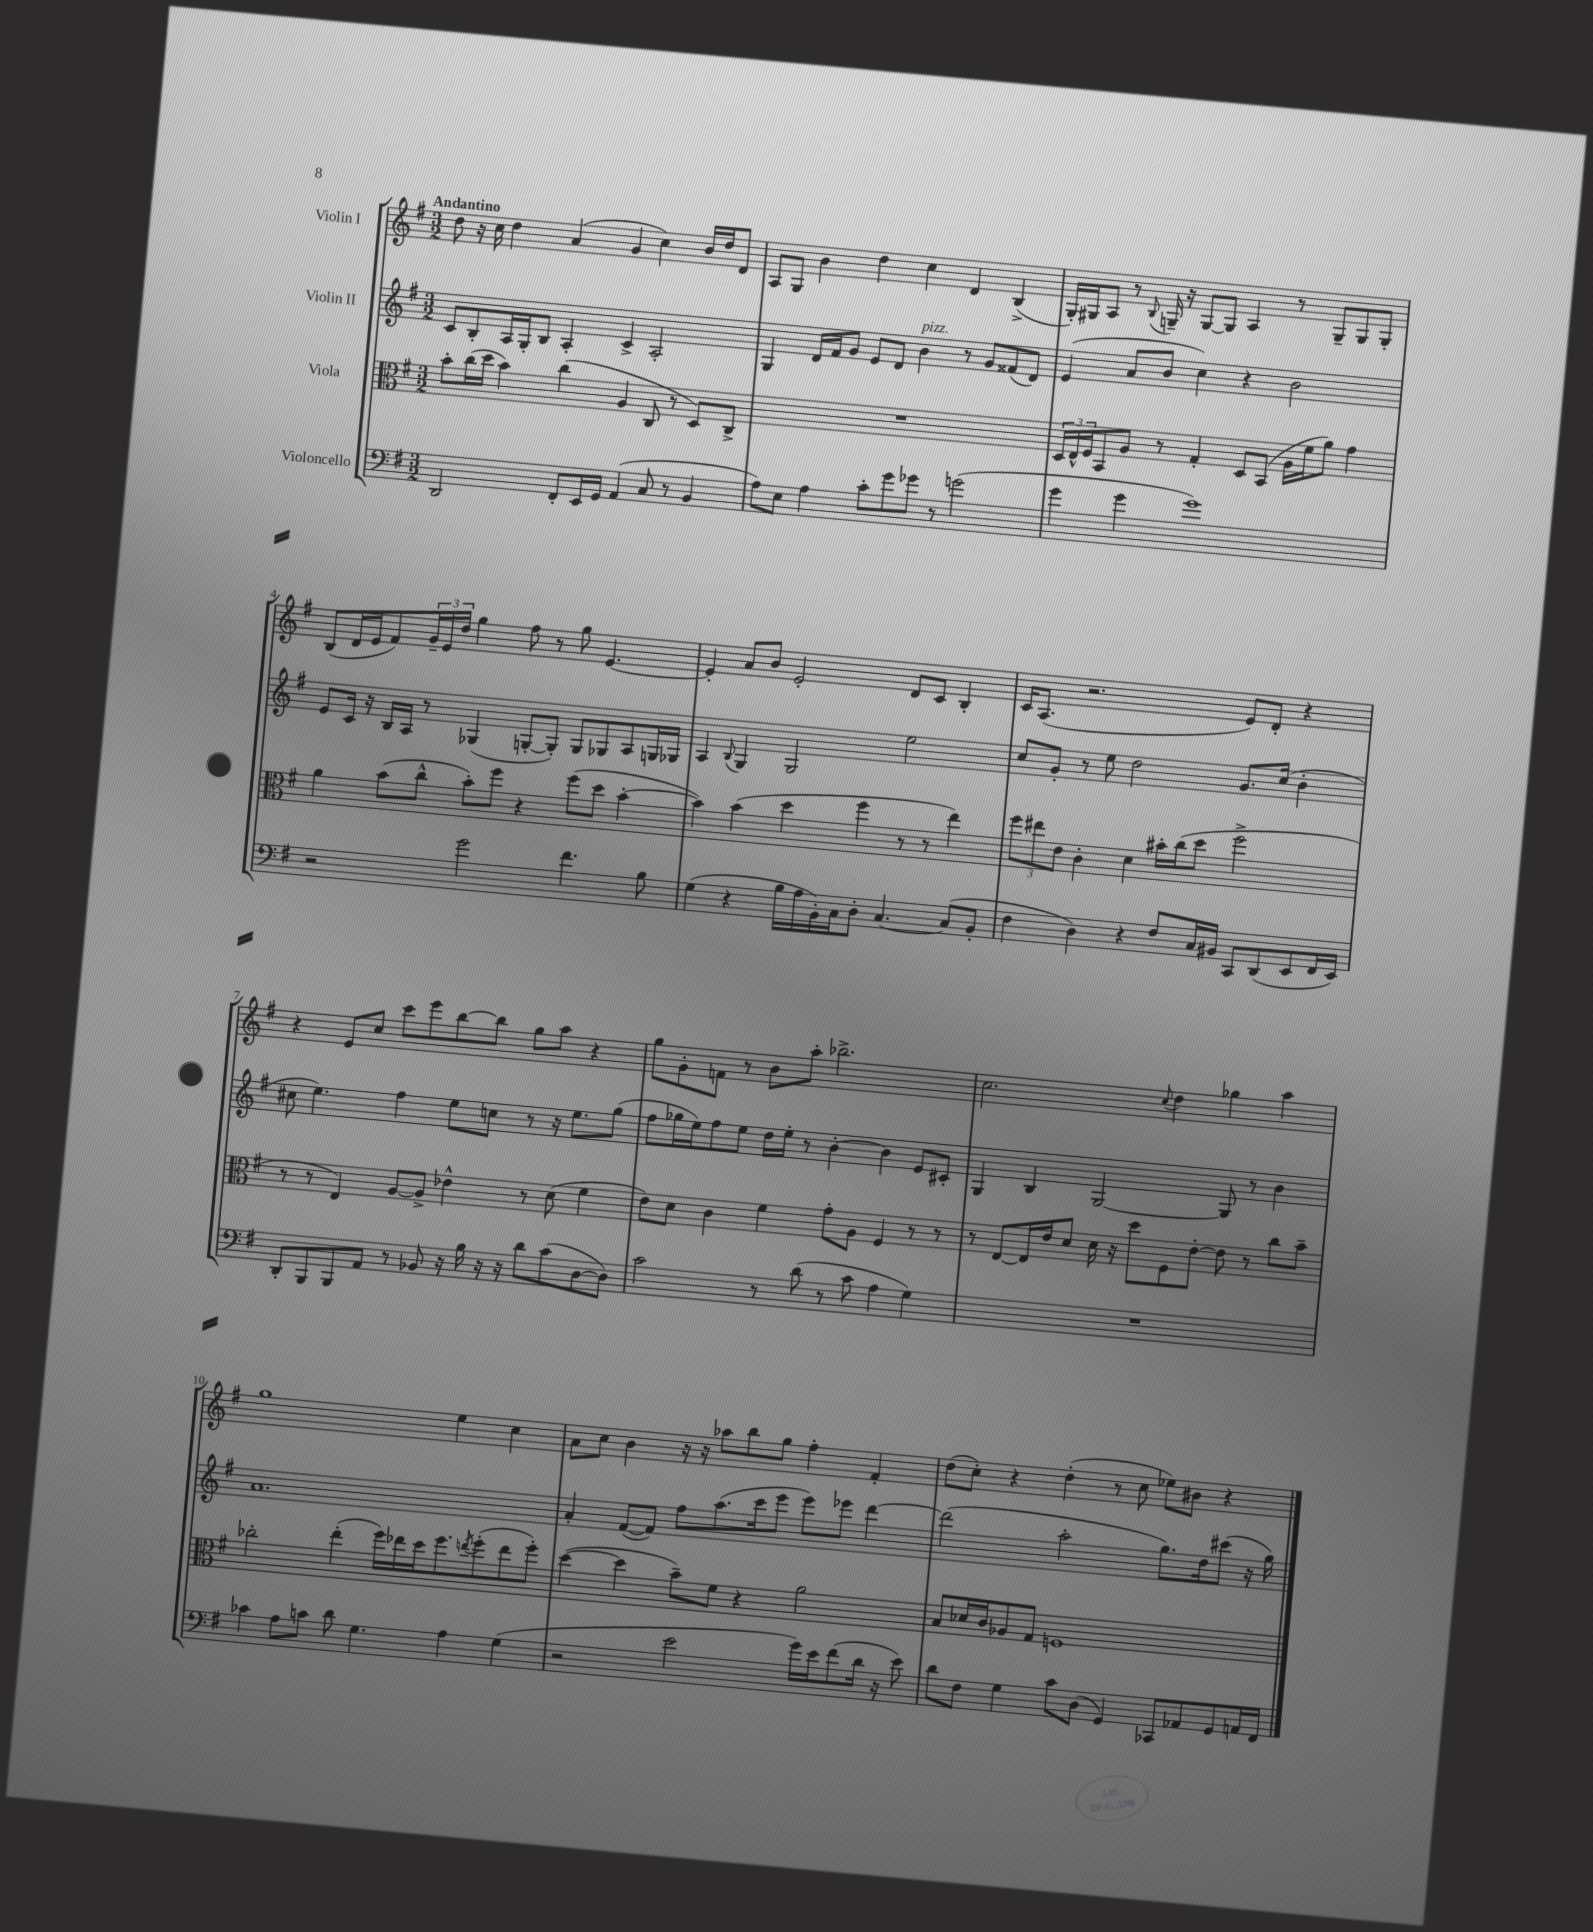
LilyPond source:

<<
\new StaffGroup <<
\new Staff = "s0" \with { instrumentName = "Violin I" } {
    \clef treble \key g \major \numericTimeSignature \time 3/2 \tempo "Andantino"
    d''8 r16 c''16 d''4 a'4( g'4 c''4) b'16 d''16 d'8 |
    a8 g8 b'4 d''4 c''4 d'4 b4->( |
    g16-.) gis16 a8 r8 \appoggiatura { b8 } g16-- r16 g8~ g8 a4 r8 g8-- g8 g8-. |
    b8( d'16 e'16 fis'8) \tuplet 3/2 { g'16-- e'16 d''16 } g''4 fis''8 r8 g''8 e'4.~ |
    e'4-. a'8 b'8 e'2-. d'8 c'8 b4-. |
    c'16 a8.( r2. e'8) d'8-. r4 |
    r4 e'8 c''8 c'''8 e'''8 b''8~ b''8 g''8 a''8 r4 |
    g''8 g'8-. f'8 r8 b'8 a''8-. bes''2.-> |
    c''2. \appoggiatura { c''8 } d''4 ges''4 a''4 |
    g''1 e''4 c''4 |
    a'8 c''8 b'4 r16 r16 aes''8 b''8 g''8 fis''4-. fis'4-. |
    d''8( c''8-.) r4 d''4-.( r8 c''8 ees''8) bis'8 r4 \bar "|." |
}
\new Staff = "s1" \with { instrumentName = "Violin II" } {
    \clef treble \key g \major \numericTimeSignature \time 3/2
    c'8 b8-. a16 g16-. b8 a4-. c'4-> a2-. |
    g4 d'16 fis'16 g'8 e'8 d'8 b'4^\markup { \italic "pizz." } r8 g'8 fisis'8( d'8) |
    e'4( a'8 b'8 c''4) r4 b'2 |
    e'8 c'16 r16 b16 a16 r8 ges4( g8~-. g8-.) g8 ges8 a8 g16 ges16 |
    a4 \appoggiatura { b8 } g4 g2 e''2 |
    c''8 g'8-. r8 e''8 d''2 g'8. c''16( b'4-. |
    cis''8 e''4.) fis''4 e''8 c''8 r8 r16 e''8. g''8( |
    fis''8 ges''16 e''16) fis''8 e''8 d''16 e''16-. r8 b'4~-. b'4 e'8 cis'8-. |
    g4 b4 g2~ g8 r8 b'4 |
    a'1. |
    a'4-. fis'8~( fis'8) fis''8 a''8.( c'''16 e'''8 e'''8) ees'''8 d'''4~ |
    d'''2( a''2-. g''8.) d''16 cis'''8( r16 g''16) \bar "|." |
}
\new Staff = "s2" \with { instrumentName = "Viola" } {
    \clef alto \key g \major \numericTimeSignature \time 3/2
    b'8-. c''16( d''16 b'4) c''4( a4 c8 r8 d8) c8-> |
    R1. |
    \tuplet 3/2 { d16 e16-^ fis16 } b,8 a8 r8 g4-. d8 b,8( a16 fis'16 a'8) g'4 |
    a'4 b'8( c''8-^ b'8-.) fis''8 r4 fis''8( d''8 b'4~-. |
    b'4) b'4( d''4 fis''4 r8 r8 e''4) |
    \tuplet 3/2 { fis''8 eis''8 e'8 } c'4-. d'4 bis'16-. c''16( d''8 fis''2-> |
    r8 r8 e4) a8~ a8-> ees'4-^ r8 d'8( fis'4 |
    e'8) d'8 c'4 fis'4 g'8-. a8 fis4 r8 r8 |
    r8 e8~ e16 e'16 d'8 d'16 r16 d''8 fis8 e'8~-. e'8 r8 c''8 b'8-- |
    ces''2-. e''4-.( fis''16) ees''16 d''16 fis''8. \acciaccatura { e''8 } fis''8-.( e''8 fis''8-.) |
    d''4~( d''4 b'8--) fis'8 r4 a'2 |
    b8 des'16 c'16 aes8 g8 f1 \bar "|." |
}
\new Staff = "s3" \with { instrumentName = "Violoncello" } {
    \clef bass \key g \major \numericTimeSignature \time 3/2
    d,2 fis,8-. e,16 g,16 a,4( c8 r8 b,4 |
    a8) e8 a4 c'8-. g'8 ges'8 r8 g'2( |
    g'4 g'4 g'1) |
    r2 g'2 fis'4. b8 |
    g4( r4 b16 a16 b,16-.) c16 d8-. c4.~ c8( b,8-. |
    fis4 d4) r4 fis8 c16 bis,16 c,8 d,8( e,8 fis,16 e,16) |
    d,8-. b,,8 b,,8 a,8 r8 bes,8 r16 b16 r16 r16 d'8 c'8( d8~ d8) |
    c'2 r8 d'8( r8 c'8 a4 g4) |
    R1. |
    ces'4 a8 c'8 d'8 g4. a4 g4( |
    r2 e'2 g'16) e'16 fis'8( d'16 r16 e'8) |
    d'8 fis8 g4 c'8 d8( g,4) ces,8 aes,8 g,8 a,16 fis,16 \bar "|." |
}
>>
>>
